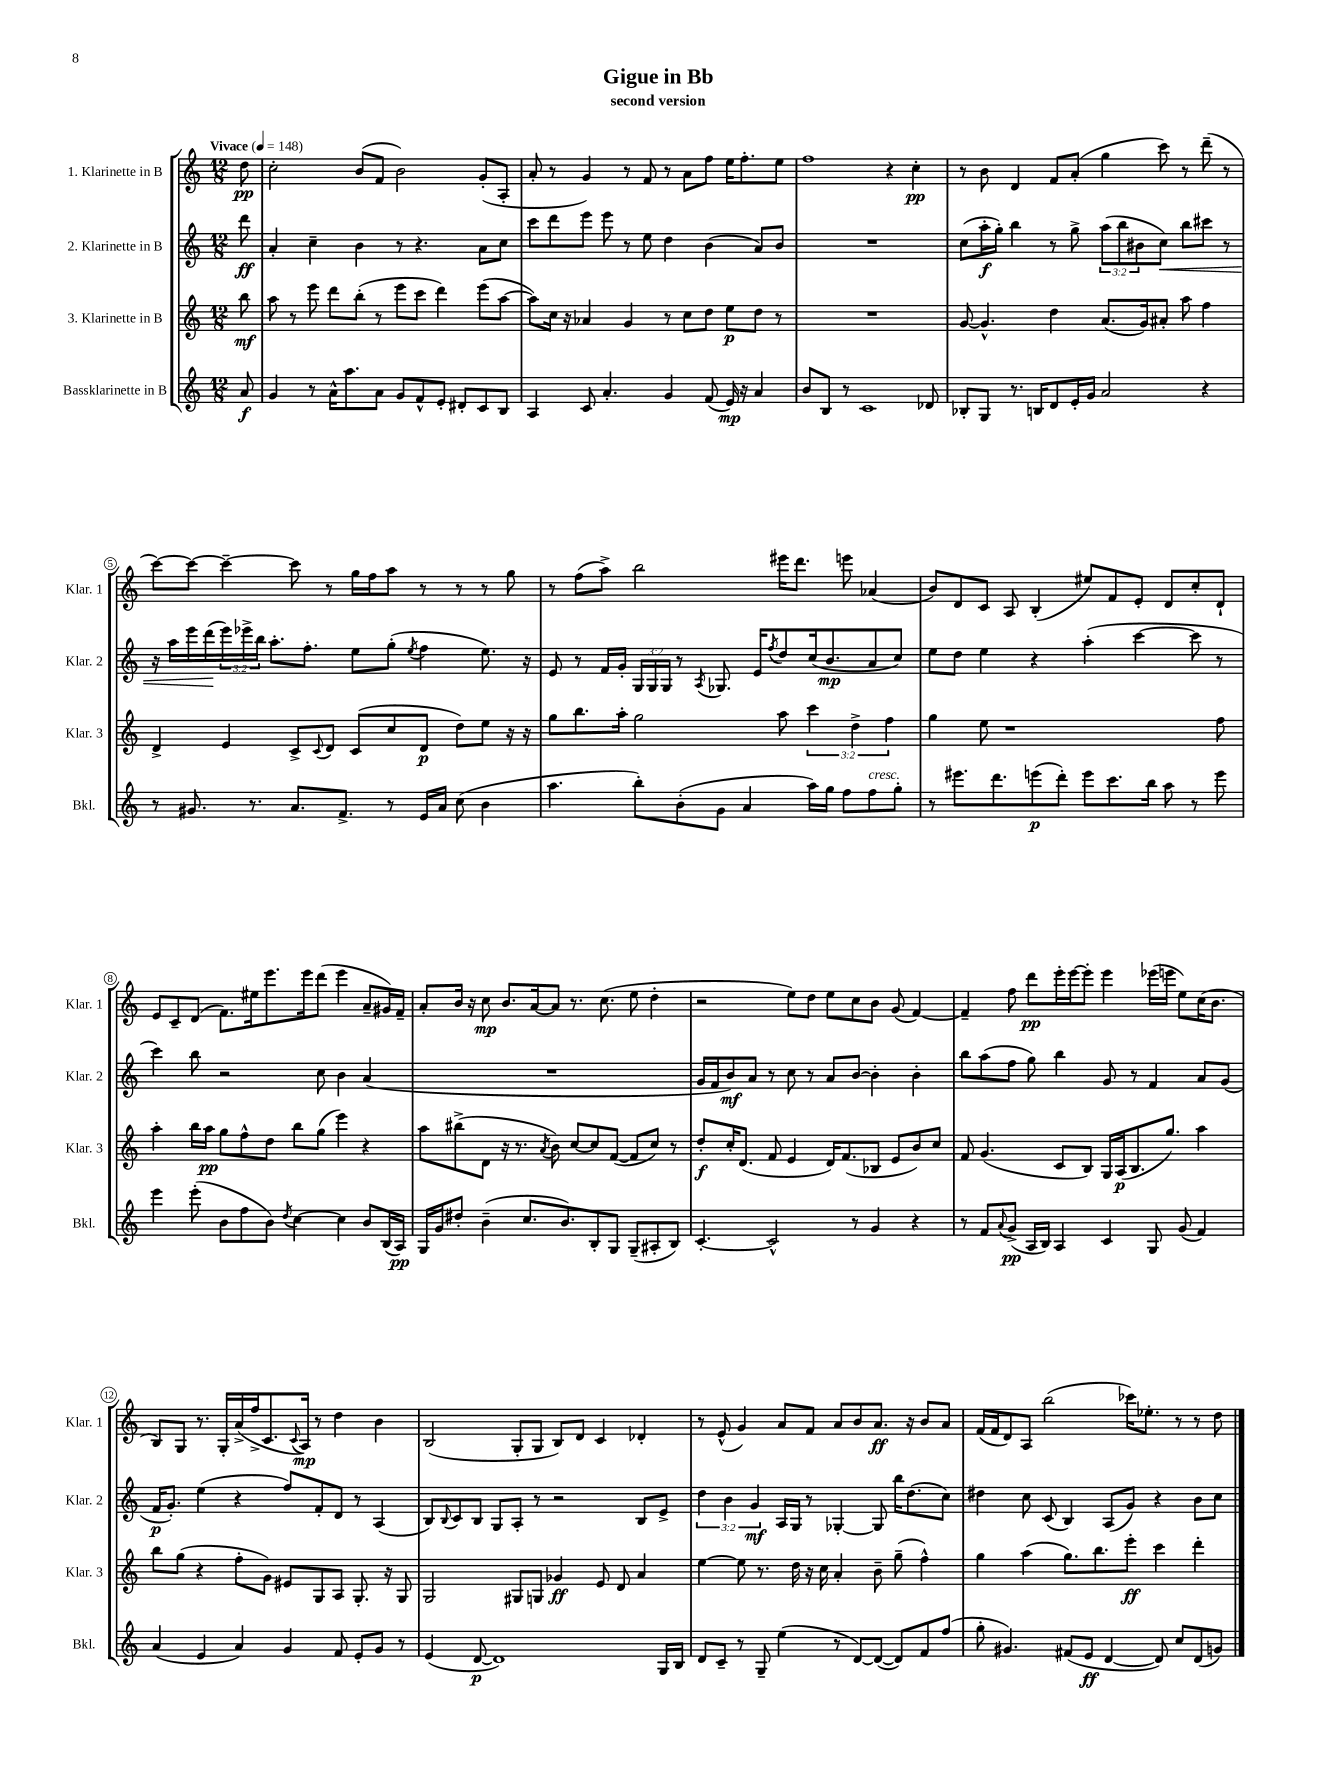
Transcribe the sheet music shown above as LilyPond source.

\header { title = "Gigue in Bb" subtitle = "second version" }
<<
\new StaffGroup <<
\new Staff = "s0" \with { instrumentName = "1. Klarinette in B" shortInstrumentName = "Klar. 1" } {
    \clef treble \key c \major \numericTimeSignature \time 12/8 \partial 8 \tempo "Vivace" 4 = 148
    d''8\pp |
    c''2-. b'8( f'8 b'2) g'8-.( a8-. |
    a'8-. r8 g'4) r8 f'8 r8 a'8 f''8 e''16 f''8.-. e''8 |
    f''1 r4 c''4-.\pp |
    r8 b'8 d'4 f'8 a'8-.( g''4 c'''8) r8 d'''8--( r8 |
    c'''8~) c'''8~ c'''4~-- c'''8 r8 g''16 f''16 a''8 r8 r8 r8 g''8 |
    r8 f''8( a''8->) b''2 eis'''16 d'''8. e'''8 aes'4( |
    b'8) d'8 c'8 a8 b4-.( eis''8) f'8 e'8-. d'8 c''8-. d'8-! |
    e'8 c'8-- d'8( f'8.) eis''16 e'''8. e'''16 d'''8( e'''4 a'8-- gis'16) f'16-- |
    a'8-. b'16 r16 c''8\mp b'8. a'16~ a'8 r8. c''8.( e''8 d''4-. |
    r2 e''8) d''8 e''8 c''8 b'8 g'8( f'4~) |
    f'4-- f''8 d'''8\pp e'''16-. e'''16~ e'''8-. e'''4 ees'''16( e'''16 e''8) c''16( b'8. |
    b8) g8 r8. g16-. a'16->( f''16-> c'8. \appoggiatura { c'8 } a16\mp) r8 d''4 b'4 |
    b2( g8-. g8 b8) d'8 c'4 des'4-. |
    r8 e'8-^( g'4) a'8 f'8 a'8 b'8 a'8.\ff r16 b'8 a'8 |
    f'16( f'16 d'8) a8 b''2( ces'''16) ees''8.-. r8 r8 d''8 \bar "|." |
}
\new Staff = "s1" \with { instrumentName = "2. Klarinette in B" shortInstrumentName = "Klar. 2" } {
    \clef treble \key c \major \numericTimeSignature \time 12/8 \override Staff.TupletNumber.text = #tuplet-number::calc-fraction-text \partial 8
    d'''8\ff |
    a'4-. c''4-- b'4 r8 r4. a'8 c''8 |
    c'''8 d'''8 e'''8 e'''8 r8 e''8 d''4 b'4( a'8) b'8 |
    R1. |
    c''8( a''16-.\f g''16-.) b''4 r8 g''8-> \tuplet 3/2 { a''8( b''8 bis'8 } c''8\<) b''8 cis'''8 r8 |
    r16 a''16 e'''16 d'''16\!( \tuplet 3/2 { e'''16) ees'''16-> b''16 } a''8.-. f''8.-. e''8 g''8-.( \acciaccatura { e''8 } f''4 e''8.) r16 |
    e'8 r8 f'16 g'16-. \tuplet 3/2 { g16 g16 g16 } r8 \acciaccatura { a8 } ges8. e'16 \acciaccatura { f''8 } d''8 c''16( b'8.\mp a'8 c''8) |
    e''8 d''8 e''4 r4 a''4-.( c'''4~ c'''8 r8 |
    c'''4) b''8 r2 c''8 b'4 a'4( |
    R1. |
    g'16 f'16 b'8\mf) a'8 r8 c''8 r8 a'8 b'8~ b'4-. b'4-. |
    b''8 a''8( f''8 g''8) b''4 g'8 r8 f'4 a'8 g'8( |
    f'16\p g'8.-.) e''4( r4 f''8) f'8-. d'8 r8 a4( |
    b8) \appoggiatura { b8 } c'8 b8 g8 a8-. r8 r2 b8 e'8-> |
    \tuplet 3/2 { d''4 b'4 g'4\mf } a16 g16 r8 ges4~-. ges8 b''16 d''8.( c''8) |
    dis''4 c''8 c'8( b4) a8( g'8) r4 b'8 c''8 \bar "|." |
}
\new Staff = "s2" \with { instrumentName = "3. Klarinette in B" shortInstrumentName = "Klar. 3" } {
    \clef treble \key c \major \numericTimeSignature \time 12/8 \override Staff.TupletNumber.text = #tuplet-number::calc-fraction-text \partial 8
    b''8\mf |
    a''8 r8 e'''8 d'''8 b''8-.( r8 e'''8 c'''8 d'''4) e'''8( a''8~ |
    a''8) c''16 r16 aes'4 g'4 r8 c''8 d''8 e''8\p d''8 r8 |
    R1. |
    g'8~ g'4.-^ d''4 a'8.( g'16) ais'8-. a''8 f''4 |
    d'4-> e'4 c'8-> \appoggiatura { c'8 } d'8 c'8( c''8 d'8\p d''8) e''8 r16 r16 |
    g''8 b''8. a''16-. g''2 a''8 \tuplet 3/2 { c'''4 d''4-> f''4 } |
    g''4 e''8 r1 f''8 |
    a''4-. b''16 a''16\pp g''8 f''8-^ d''8 b''8 g''8( e'''4) r4 |
    a''8 bis''8->( d'8 r16 r8. \acciaccatura { a'8 } b'8) c''8~ c''8 f'8~( f'8 c''8) r8 |
    d''8-.\f c''16-. d'8.( f'8 e'4 d'16) f'8.( bes8 e'8 b'8) c''8 |
    f'8 g'4.( c'8 b8) g16 a16\p( b8. g''8.) a''4 |
    b''8 g''8( r4 f''8-. g'8) eis'8 g8 a8 g8.-. r16 g8 |
    g2 gis8 g8 ges'4\ff e'8 d'8 a'4 |
    e''4~ e''8 r8. d''16 r16 c''16 a'4-. b'8-- g''8--( f''4-^) |
    g''4 a''4( g''8.) b''8. e'''8-.\ff c'''4 d'''4-. \bar "|." |
}
\new Staff = "s3" \with { instrumentName = "Bassklarinette in B" shortInstrumentName = "Bkl." } {
    \clef treble \key c \major \numericTimeSignature \time 12/8 \partial 8
    a'8\f |
    g'4 r8 a'16-^ a''8. a'8 g'8 f'8-^ e'8-. dis'8-. c'8 b8 |
    a4 c'8 a'4.-. g'4 f'8( e'16\mp) r16 a'4 |
    b'8 b8 r8 c'1 des'8 |
    bes8-. g8 r8. b16 d'8 e'16-. g'16 a'2 r4 |
    r8 gis'8. r8. a'8. f'8.-> r8 e'16 a'16 c''8( b'4 |
    a''4. b''8-.) b'8-.( g'8 a'4 a''16) g''16 f''8 f''8^\markup { \italic "cresc." } g''8-. |
    r8 eis'''8. d'''8. e'''8\p( d'''8-.) e'''8 c'''8. b''16 a''8 r8 e'''8 |
    e'''4 e'''8-.( b'8 f''8 b'8) \acciaccatura { d''8 } c''4~ c''4 b'8 b16( a16\pp) |
    g16 g'16 dis''8-. b'4--( c''8. b'8.) b8-. g8 g8--( ais8-. b8) |
    c'4.~-. c'2-^ r8 g'4 r4 |
    r8 f'8 \appoggiatura { a'8 } g'8->\pp( a16 b16) a4 c'4 g8 g'8( f'4) |
    a'4( e'4 a'4) g'4 f'8 e'8-. g'8 r8 |
    e'4( d'8~\p d'1) g16 b16 |
    d'8 c'8-- r8 g8-- e''4( r8 d'8~) d'8~( d'8) f'8 f''8( |
    g''8-. gis'4.) fis'8( e'8\ff d'4~ d'8) c''8 d'8( g'8) \bar "|." |
}
>>
>>
\layout { \context { \Score \override BarNumber.stencil = #(make-stencil-circler 0.1 0.3 ly:text-interface::print) } }
